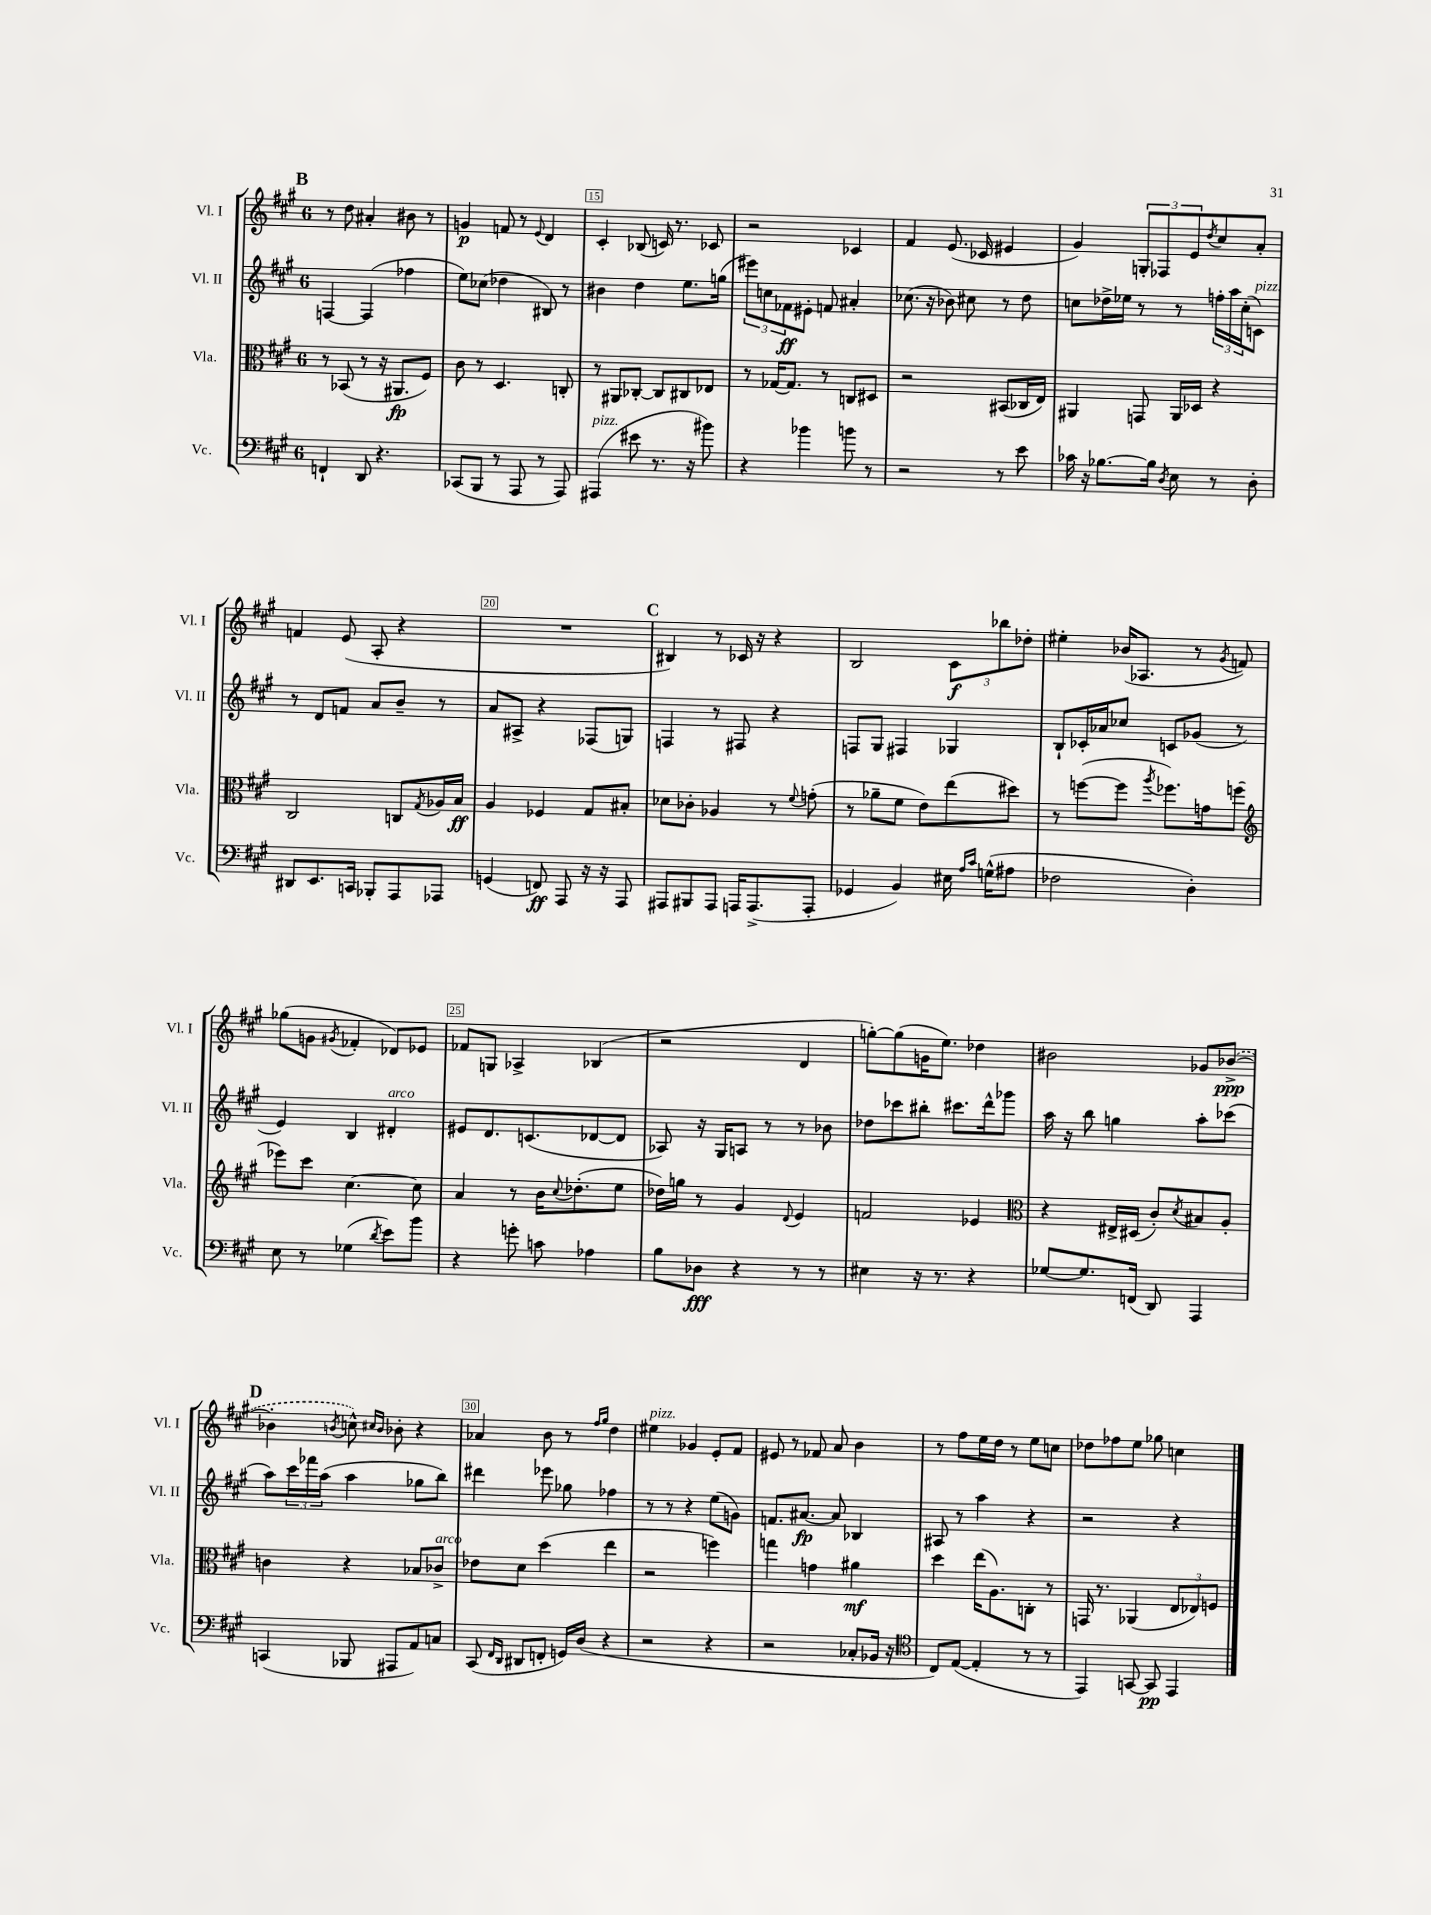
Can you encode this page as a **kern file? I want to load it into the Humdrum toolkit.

**kern	**kern	**kern	**kern
*staff4	*staff3	*staff2	*staff1
*clefF4	*clefC3	*clefG2	*clefG2
*k[f#c#g#]	*k[f#c#g#]	*k[f#c#g#]	*k[f#c#g#]
*M6/8	*M6/8	*M6/8	*M6/8
4FF`	8r	[4F	8r
.	(8BB-	.	8dd
8DD	8r	(4F]	4a#'
4.r	16r	.	.
.	8.AA#	.	.
.	.	4ff-	8b#
.	8F#)	.	8r
=	=	=	=
(8CC-	8c#	8ee)	4g
8BBB	8r	(8cc-	.
8r	4.D	4dd-	8f
8AAA	.	.	8r
.	.	.	8qqe
8r	.	8B#)	4d
8AAA)	8C'	8r	.
=	=	=	=
(4AAA#	8r	4b#	4c#'
.	8AA#	.	.
8e#	[8C-'	4dd	(8B-
8.r	8C-]	.	16c)
.	.	.	8.r
.	8C#	8.ee	.
16r	.	.	.
8b#)	8E-	.	8c-
.	.	(16gg	.
=	=	=	=
4r	8r	12eee#)	2r
.	.	12cc	.
.	[16G-	.	.
.	.	12f-	.
.	8.G-]	.	.
4b-	.	8e#'	.
.	8r	8f	.
8b	8C	4a#'	4c-
8r	8D#	.	.
=	=	=	=
2r	2r	(8.cc-	4f#
.	.	16r	.
.	.	8b-)	(8.e
.	.	8cc#	.
.	.	.	16c-
8r	(8BB#	8r	4e#
8e	16C-	8dd	.
.	16E)	.	.
=	=	=	=
16c-	4AA#	8cc	4g#)
16r	.	.	.
[8.B-	.	16dd-^	.
.	.	16ee-	.
.	8GG	8r	12G'
16B-]	.	.	.
.	.	.	12F-
8qD	.	.	.
8E	16AA#	8r	.
.	.	.	12e
.	16D-	.	.
.	.	.	8qdd
8r	4r	24ff'	8cc#
.	.	24aa	.
.	.	(24cc'	.
8D'	.	8c)	8a'
=	=	=	=
8DD#	2C#	8r	4f
8.EE	.	8d	.
.	.	8f	(8e
16CC	.	.	.
8BBB-'	.	8a	8A'
8AAA	8C	8b~	4r
.	8qG#	.	.
8AAA-	16A-	8r	.
.	16B	.	.
=	=	=	=
(4GG	4A	8a	2.r
.	.	8A#^	.
8FF)	4F-	4r	.
8AAA	.	.	.
16r	8G#	(8F-	.
16r	.	.	.
8AAA	8B#'	8G)	.
=	=	=	=
8AAA#	8d-	4F	4B#)
8BBB#	8c-'	.	.
8AAA#	4A-	8r	8r
16AAA	.	8F#	16c-
(8.AAA^	.	.	16r
.	8r	4r	4r
.	8qqf#	.	.
8AAA'	(8g'	.	.
=	=	=	=
4GG-	8r	8F	2B
.	8a-~	8G#	.
4BB)	8f#	4F#	.
.	8e)	.	.
16E#	(8ee	4G-	12c#
16qqA	.	.	.
16qqc#	.	.	.
(16G^^	.	.	.
.	.	.	12bb-
8A#	8dd#)	.	.
.	.	.	12dd-'
=	=	=	=
2F-	8r	8B`	4ee#'
.	([8ff	16c-'	.
.	.	16a-	.
.	8ff]	8cc-	(16b-
.	.	.	8.A-
.	8qaa	.	.
.	8.ff-)	8c	.
4D')	.	(8g-	8r
.	16g	.	.
.	.	.	8qg#
.	(8ff	8r	8f)
=	=	=	=
*	*clefG2	*	*
8E	8eee-)	4e)	(8gg-
8r	8ccc#	.	8g
.	.	.	8qg#
(4G-	[4.cc#	4B	4f-'
8qd	.	.	.
8e)	.	4d#'	8d-)
8b	8cc#]	.	8e-
=	=	=	=
4r	4a	8e#	8f-
.	.	8.d	8G
8g'	8r	.	4A-^
.	.	(8.c	.
8c	16b	.	.
.	8qqcc#	.	.
.	(8.dd-'	.	.
4A-	.	[8d-	(4B-
.	8ee	8d-]	.
=	=	=	=
8B	16dd-)	8A-)	2r
.	16gg	.	.
8D-	8r	16r	.
.	.	16G#	.
4r	4g#	8A	.
.	.	8r	.
.	8qqd	.	.
8r	4e	8r	4d
8r	.	8b-	.
=	=	=	=
4E#	2f	8dd-	[8gg')
.	.	8ccc-	(8gg]
16r	.	8bb#'	16g
8.r	.	.	8.ee)
.	.	8.ccc#	.
4r	4e-	.	4dd-
.	.	16ddd^^	.
.	.	8ggg-	.
=	=	=	=
*	*clefC3	*	*
[8G-	4r	16aa	2b#
.	.	16r	.
8.G-]	.	8bb	.
.	16E#^	4gg	.
(16FF	(16D#	.	.
8DD)	8c#')	.	.
.	8qd	.	.
4AAA	8B#	8aa'	8g-
.	8A'	(8ccc-	([8b-^
=	=	=	=
(4CC	4c	8aa)	4b-']
.	.	24ccc#	.
.	.	24fff-	.
.	.	(24aa	.
.	.	.	8qb
8BBB-	4r	4aa	8cc^^)
.	.	.	16qqcc#
.	.	.	16qqb
8AAA#	.	.	8b-'
8AA)	8B-	8gg-	4r
8C	8c-^	8bb)	.
=	=	=	=
(8CC#	8e-	4ddd#	4a-
16qqFF#	.	.	.
16qqDD	.	.	.
8DD#	8d	.	.
8FF'	(4dd	8eee-	8b
16GG)	.	8gg-	8r
(16D	.	.	.
.	.	.	16qqff#
.	.	.	16qqgg#
4r	4ee	4ff-	4dd
=	=	=	=
2r	2r	8r	4ee#
.	.	8r	.
.	.	4r	4g-
4r	4ff)	(8ee	8e'
.	.	8g)	8f#
=	=	=	=
2r	4gg	8.f	8e#
.	.	.	8r
.	.	[8.a#	.
.	4g	.	8f-
.	.	8a#]	8a
8C-'	4a#	4B-	4b
16BB-	.	.	.
16r	.	.	.
=	=	=	=
*clefC4	*	*	*
8C#)	4dd	8A#	8r
([8E	.	8r	8ff#
4E']	(16ee	4aa	16ee
.	8.A)	.	16dd
.	.	.	8r
8r	8C'	4r	8ee
8r	8r	.	8cc
=	=	=	=
4EE)	16GG	2r	8dd-
.	8.r	.	.
.	.	.	8ff-
[8GG	(4AA-	.	8ee
8GG]	.	.	8gg-
4EE	12E	4r	4cc
.	12E-)	.	.
.	12F	.	.
==	==	==	==
*-	*-	*-	*-
